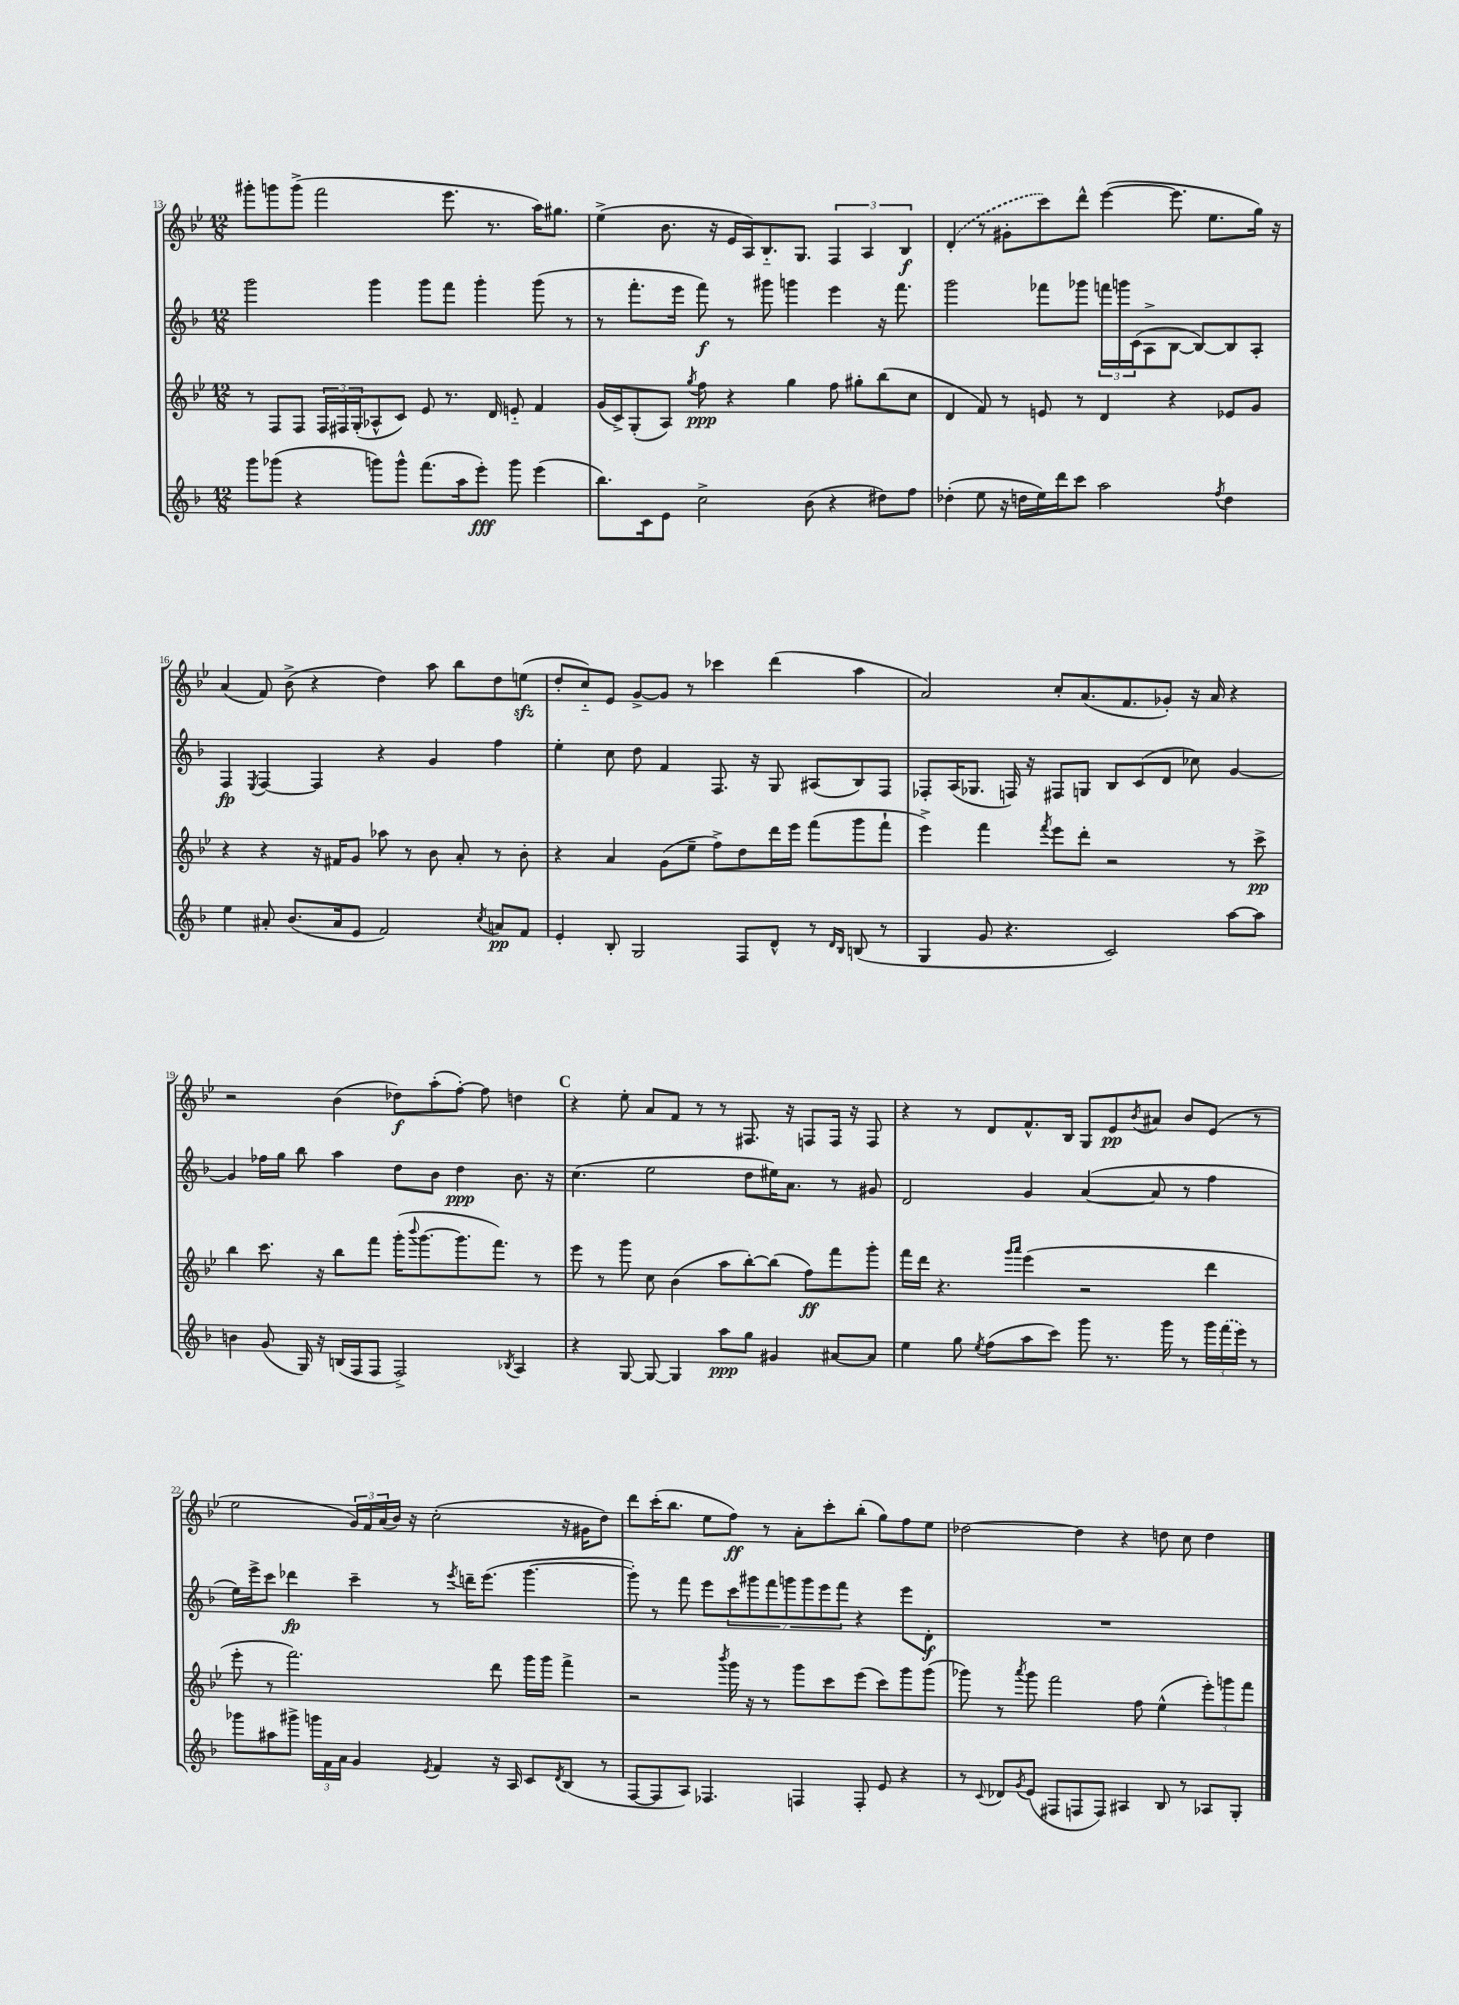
<<
\new StaffGroup <<
\new Staff = "s0" {
    \clef treble \key bes \major \numericTimeSignature \time 12/8
    gis'''8-. g'''8 g'''8->( f'''2 ees'''8. r8. a''16) gis''8. |
    ees''4->( bes'8. r16 ees'16 a16) bes8.-_ g8. \tuplet 3/2 { f4 a4 bes4\f } |
    \once \slurDashed d'4-.( r8 gis'8-. c'''8) d'''8-^ ees'''4~( ees'''8. ees''8. g''16) r16 |
    a'4( f'8) bes'8->( r4 d''4) a''8 bes''8 d''8 e''8\sfz( |
    d''8-. c''8-_) ees'8 g'8~-> g'8 r8 ces'''4 d'''4( a''4 |
    a'2) c''8-. a'8.( f'8. ges'8-.) r16 a'16 r4 |
    r2 bes'4( des''8\f) a''8-.( f''8~-.) f''8 d''4 |
    \mark \markup { \bold "C" } r4 ees''8-. a'8 f'8 r8 r8 fis8. r16 f8 f16 r16 f8 |
    r4 r8 d'8 f'8.-^ bes16 g8 ees'8\pp \acciaccatura { bes'8 } ais'8 bes'8 ees'8( r8 |
    ees''2 \tuplet 3/2 { g'16) f'16 a'16( } bes'16) r16 c''2-.( r16 gis'16 d''8) |
    d'''8 c'''16-.( bes''8. ees''8 f''8\ff) r8 a'8-. c'''8-. bes''8-.( g''8) f''8 ees''8 |
    des''2~ des''4 r4 d''8 c''8 d''4 \bar "|." |
}
\new Staff = "s1" {
    \clef treble \key f \major \numericTimeSignature \time 12/8
    g'''2 g'''4 g'''8 f'''8 g'''4-. g'''8( r8 |
    r8 f'''8.-. e'''16 f'''8\f) r8 gis'''8 g'''4 e'''4 r16 f'''8. |
    g'''2 fes'''8 ges'''8 \tuplet 3/2 { f'''16 g'''16 c'16( } a8-> bes8~ bes8~) bes8 a8-. |
    f4\fp \acciaccatura { e8 } f4~ f4 r4 g'4 f''4 |
    e''4-. c''8 d''8 f'4 f8. r16 g8 ais8( bes8) f8 |
    fes8-. a16( ges8. f16) r16 fis8 g8 bes8 c'8( d'8 ces''8) g'4~ |
    g'4 fes''16 g''16 bes''8 a''4 d''8 bes'8 d''4\ppp bes'8. r16 |
    \mark \markup { \bold "C" } c''4.( e''2 d''8 eis''16) a'8. r8 gis'8 |
    d'2 g'4 a'4~( a'8 r8 f''4 |
    e''16) e'''16-> c'''8 des'''4\fp c'''4-- r8 \acciaccatura { e'''8 } d'''16-- e'''8.( g'''4.~ |
    g'''8-.) r8 f'''8 e'''8 \tuplet 7/4 { c'''8 gis'''8 f'''8 g'''8 g'''8 e'''8 f'''8 } r4 e'''8 d'8-.\f |
    R1. \bar "|." |
}
\new Staff = "s2" {
    \clef treble \key bes \major \numericTimeSignature \time 12/8
    r8 f8 f8 \tuplet 3/2 { f16 fis16 g16-.( } aes8-^ c'8) ees'8 r8. d'16 e'8-_ f'4 |
    g'16( c'16->) g8-.( a8) \acciaccatura { g''8 } f''8\ppp r4 g''4 f''8 gis''8-. bes''8( c''8 |
    d'4 f'8) r8 e'8 r8 d'4 r4 ees'8 g'8 |
    r4 r4 r16 fis'16 g'8 aes''8 r8 bes'8 a'8-. r8 bes'8-. |
    r4 a'4 g'8( ees''8-- f''8->) d''8 d'''16 ees'''16 f'''8( g'''8 f'''8-! |
    ees'''4->) f'''4 \acciaccatura { f'''8 } ees'''8 d'''8-. r2 r8 c'''8->\pp |
    bes''4 c'''8. r16 bes''8 f'''8 g'''16-.( \appoggiatura { bes'''8 } g'''8.~ g'''8. f'''8.) r8 |
    \mark \markup { \bold "C" } ees'''8 r8 g'''8 c''8 bes'4( a''8 bes''8~-.) bes''8( f''8\ff) f'''8 g'''8-. |
    f'''16 d'''16 r4. \grace { g'''16 a'''16 } ees'''4( r2 d'''4 |
    ees'''8-. r8 f'''2.) d'''8 g'''16 g'''16 f'''4-> |
    r2 \acciaccatura { bes'''8 } g'''16 r16 r8 g'''8 c'''8 ees'''8( c'''8) g'''8 g'''8( |
    ges'''8) r8 \acciaccatura { a'''8 } ges'''8 f'''2 f''8 ees''4-^( \tuplet 3/2 { ees'''8-.) g'''8 f'''8 } \bar "|." |
}
\new Staff = "s3" {
    \clef treble \key f \major \numericTimeSignature \time 12/8
    g'''8 ges'''8( r4 g'''8) g'''8-^ f'''8.( a''16 e'''8-.\fff) g'''8 e'''4( |
    bes''8.) c'16 e'8 c''2-> bes'8( r4 dis''8) f''8 |
    des''4-.( e''8 r16 d''16 e''16) d'''16 c'''8 a''2 \acciaccatura { f''8 } d''4 |
    e''4 ais'8-. bes'8.( ais'16 e'8 f'2) \acciaccatura { c''8 } a'8\pp f'8 |
    e'4-. bes8-. g2 f8 d'8-^ r8 \grace { d'16 bes16 } b8( r8 |
    g4 g'8 r4. c'2) a''8~ a''8 |
    b'4 g'8( g16) r16 b16( f16 f8 f2->) \acciaccatura { bes8 } a4 |
    \mark \markup { \bold "C" } r4 g8~ g8~ g4 a''8\ppp g''8 gis'4 ais'8~ ais'8 |
    e''4 g''8 \acciaccatura { e''8 } f''8( a''8 c'''8) g'''8 r8. g'''16 r8 \tuplet 3/2 { g'''16 \once \slurDashed f'''16( e'''16) } r8 |
    ges'''8 ais''8 gis'''8-> \tuplet 3/2 { g'''16 f'16 a'16 } g'4 \acciaccatura { e'8 } f'4 r16 a16 c'8 \acciaccatura { d'8 } bes8( r8 |
    f8~ f8 a8) fes4. f4 f8-. e'8 r4 |
    r8 \appoggiatura { c'8 } des'8 \acciaccatura { g'8 } e'8( fis8 f8 f8) ais4 bes8 r8 aes8 g8-. \bar "|." |
}
>>
>>
\layout { \context { \Score currentBarNumber = #13 } }
